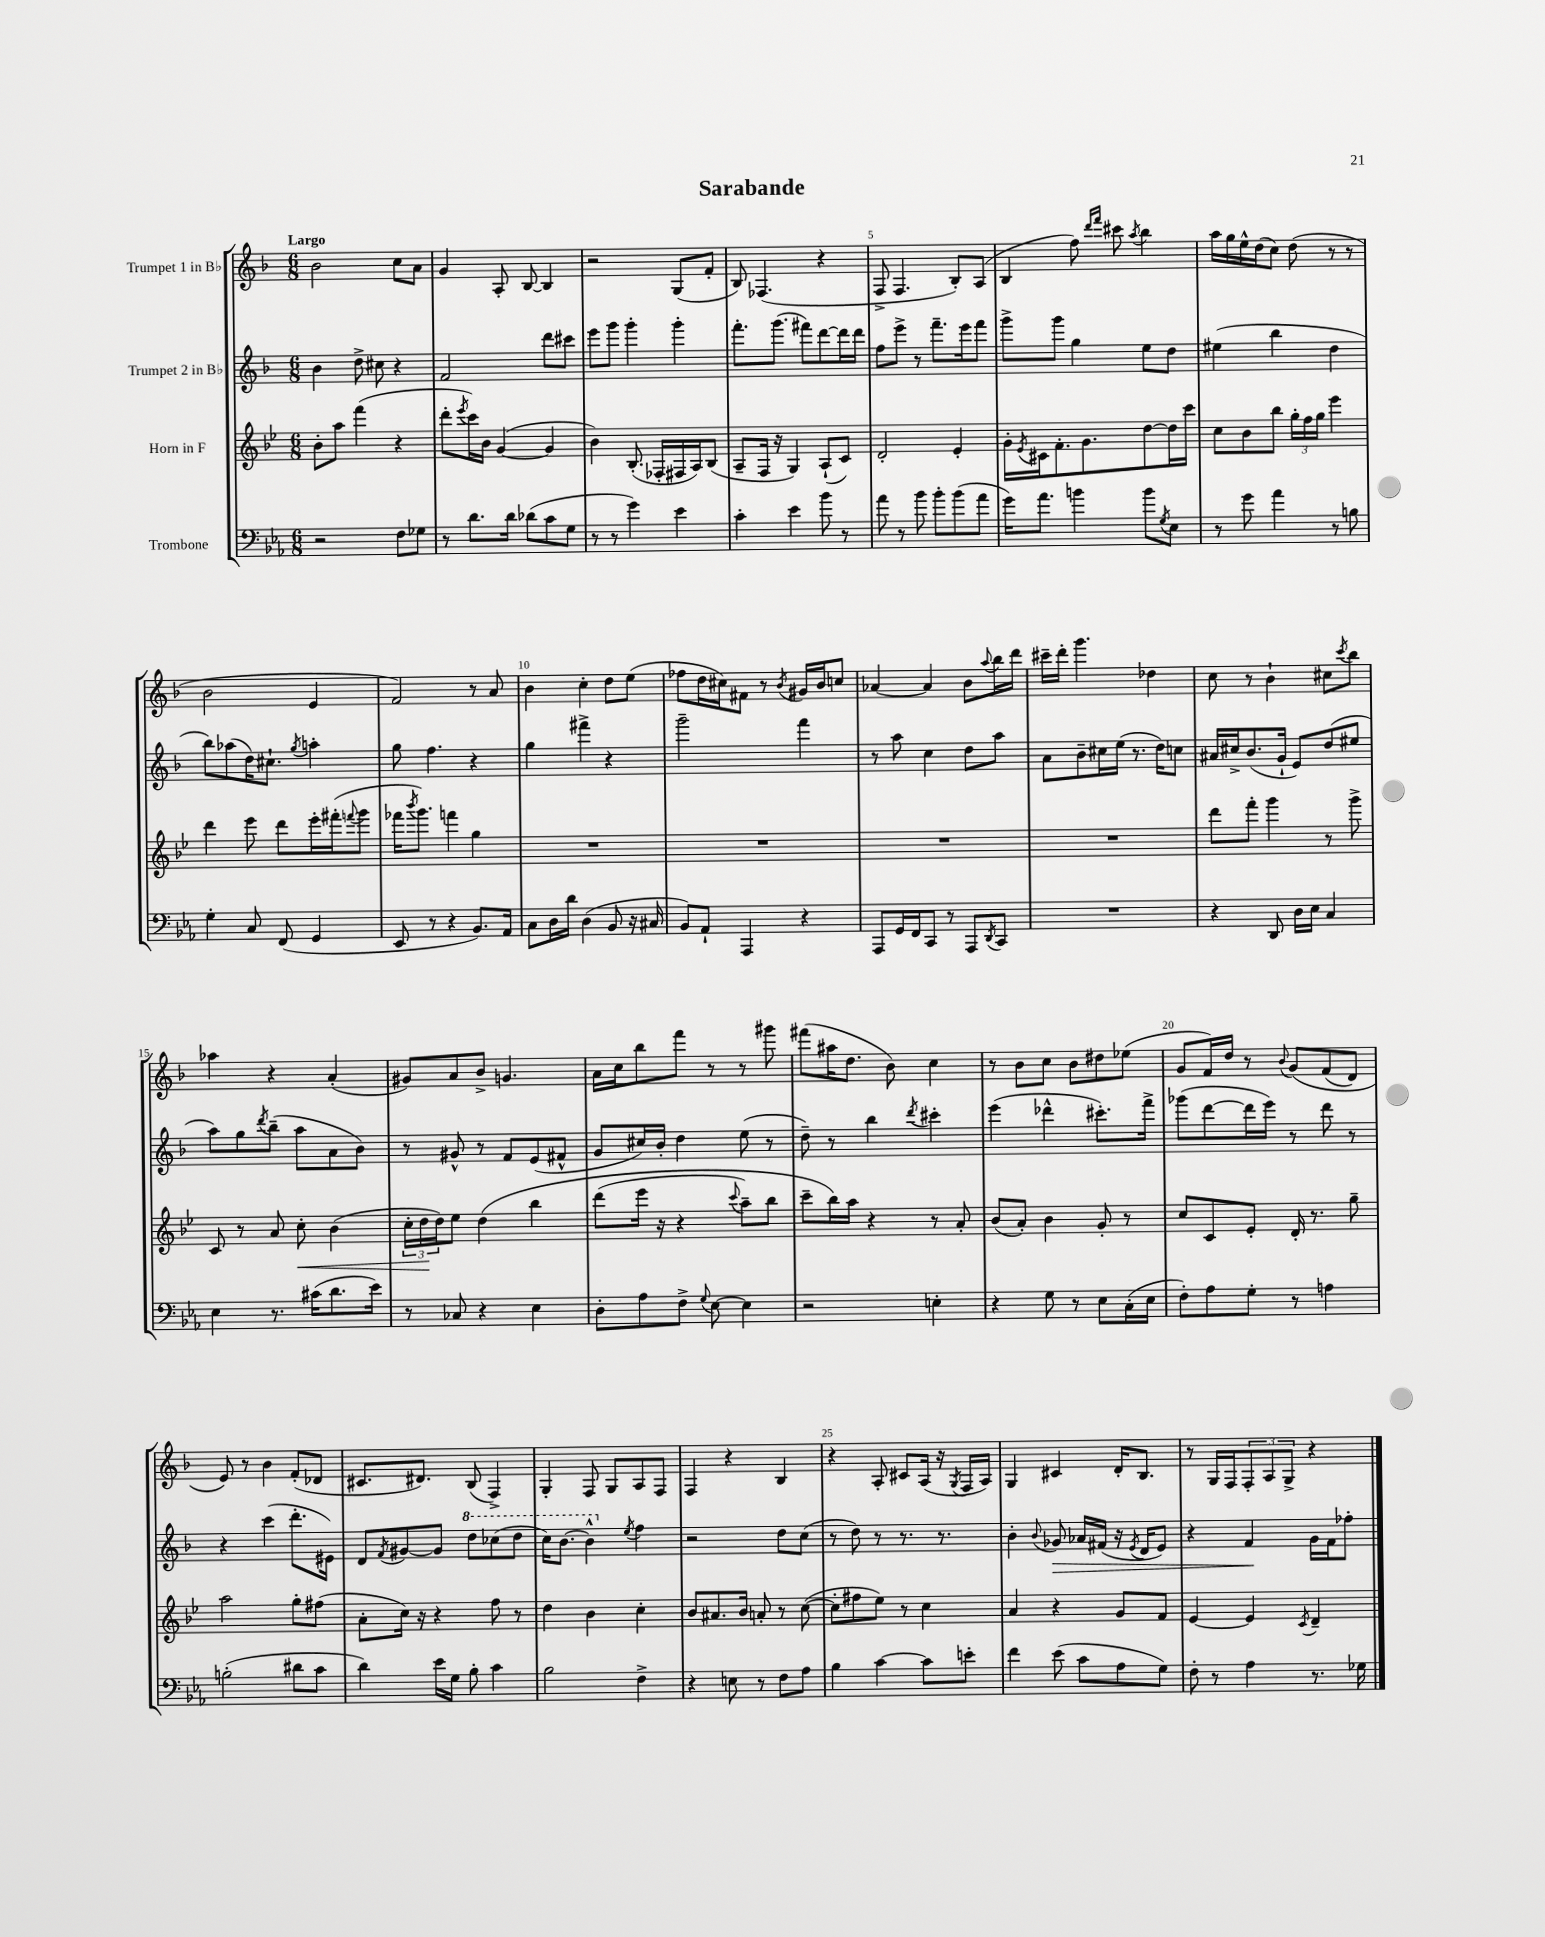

**kern	**kern	**dynam	**kern	**dynam	**kern
*part4	*part3	*part3	*part2	*part2	*part1
*staff4	*staff3	*staff3	*staff2	*staff2	*staff1
*I"Trombone	*I"Horn in F	*	*I"Trumpet 2 in B♭	*	*I"Trumpet 1 in B♭
*clefF4	*clefG2	*	*clefG2	*	*clefG2
*k[b-e-a-]	*k[b-e-]	*	*k[b-]	*	*k[b-]
*M6/8	*M6/8	*	*M6/8	*	*M6/8
=1	=1	=1	=1	=1	=1
!	!	!	!	!	!LO:TX:a:B:t=Largo
2r	8b-'\L	.	4b-\	.	2b-\
.	8aa\J	.	.	.	.
.	(4fff\	.	8dd^\	.	.
.	.	.	8cc#X\	.	.
8F\L	4r	.	4r	.	8cc\L
8G-X\J	.	.	.	.	8a\J
=2	=2	=2	=2	=2	=2
8r	8ddd'\L	.	2f/	.	4g/
.	8qeee-/	.	.	.	.
8.d\L	16ccc\L)	.	.	.	.
.	16b-\JJ	.	.	.	.
.	([4g/	.	.	.	8A'/
16d\Jk	.	.	.	.	.
(8d-X\L	.	.	.	.	[8B-/
8c\	4g/]	.	8ddd\L	.	4B-/]
8G\J	.	.	8ccc#X\J	.	.
=3	=3	=3	=3	=3	=3
8r	4b-\)	.	8eee\L	.	2r
8r	.	.	8ggg\J	.	.
4g\)	(8.B-'/	.	4ggg'\	.	.
.	16F-X'/LL	.	.	.	.
4e-\	16F#X/	.	4ggg'\	.	(8G/L
.	16A/J)	.	.	.	.
.	(8B-/J	.	.	.	8f'/J
=4	=4	=4	=4	=4	=4
4c'\	8A~/L	.	8.fff'\L	.	8B-/)
.	16F/Jk	.	.	.	(4.F-X/
.	16r	.	(8.ggg\J	.	.
4e-\	4G/)	.	.	.	.
.	.	.	8fff#X\L)	.	.
8b-\	(8A`/L	.	[8ddd\	.	4r
8r	8c/J)	.	16ddd\L]	.	.
.	.	.	16ddd\JJ	.	.
=5	=5	=5	=5	=5	=5
8a-\	2d'/	.	8ff\L	.	8F^/
8r	.	.	8eee^\J	.	4.F/
8b-\	.	.	8r	.	.
8b-'\L	.	.	8.fff~\L	.	.
(8b-\	4e-'/	.	.	.	8B-'/L)
.	.	.	16eee\k	.	.
8a-\J	.	.	8fff\J	.	(8A/J
=6	=6	=6	=6	=6	=6
16g\KL)	16g'\LL	.	8ggg^\L	.	4B-/
.	8qe-/	.	.	.	.
8.a-\J	16c#X\J	.	.	.	.
.	8.f'\	.	8ggg\J	.	.
4bn\	.	.	4gg\	.	8ff\)
.	8.g\	.	.	.	.
.	.	.	.	.	16qqddd/LL
.	.	.	.	.	16qqfff/JJ
.	.	.	.	.	8ccc#X\
.	.	.	.	.	8qaa/
8b\L	[8dd\	.	8ee\L	.	4bb-\
8qG/	.	.	.	.	.
8E-\J	16dd\L]	.	8dd\J	.	.
.	16ccc\JJ	.	.	.	.
=7	=7	=7	=7	=7	=7
8r	8cc\L	.	(4ee#X\	.	16aa\LL
.	.	.	.	.	16gg\
8g\	8b-\	.	.	.	16ee^^\
.	.	.	.	.	(16dd\J
4a-\	8bb-\J	.	4bb-\	.	8cc\J)
.	24gg'\LL	.	.	.	(8dd\
.	24ff\	.	.	.	.
.	24gg\JJ	.	.	.	.
8r	4eee-\	.	4dd\	.	8r
8Bn\	.	.	.	.	8r
!!LO:LB:g=z
=8	=8	=8	=8	=8	=8
4G'\	4ddd\	.	8bb-\L)	.	2b-\
.	.	.	(8aa-X\	.	.
8C/	8eee-\	.	16dd\K)	.	.
.	.	.	8.cc#X`\J	.	.
(8FF/	8ddd\L	.	.	.	.
.	.	.	8qgg/	.	.
4GG/	16eee-'\L	.	4aan'\	.	4e/
.	(16fff#X'\J	.	.	.	.
.	8qqfffn/	.	.	.	.
.	8ggg\J	.	.	.	.
=9	=9	=9	=9	=9	=9
8EE-/	16fff-X\KL	.	8gg\	.	2f/)
.	8qbbb-/	.	.	.	.
.	8.ggg\J)	.	.	.	.
8r	.	.	4.ff\	.	.
4r	4fffn\	.	.	.	.
8.BB-/L)	4gg\	.	4r	.	8r
.	.	.	.	.	8a/
16AA-/Jk	.	.	.	.	.
=10	=10	=10	=10	=10	=10
8C\L	2.r	.	4gg\	.	4b-\
16D\L	.	.	.	.	.
16d\JJ	.	.	.	.	.
(4D\	.	.	4fff#X^\	.	4cc'\
8BB-/	.	.	4r	.	8dd\L
16r	.	.	.	.	(8ee\J
16C#X/	.	.	.	.	.
=11	=11	=11	=11	=11	=11
8BB-/L)	2.r	.	2ggg~\	.	8ff-X\L
8AA-`/J	.	.	.	.	16dd\L
.	.	.	.	.	16cc#X\J)
4AAA-/	.	.	.	.	8f#X\J
.	.	.	.	.	8r
.	.	.	.	.	8qb-/
4r	.	.	4fff\	.	16g#X/LL
.	.	.	.	.	16b-/J
.	.	.	.	.	8ccn/J
=12	=12	=12	=12	=12	=12
8AAA-/L	2.r	.	8r	.	[4a-X/
16GG/L	.	.	8aa\	.	.
16FF/J	.	.	.	.	.
8CC/J	.	.	4cc\	.	4a-/]
8r	.	.	.	.	.
8AAA-/L	.	.	8dd\L	.	8b-\L
8qDD/	.	.	.	.	8qqaa/
8CC/J	.	.	8aa\J	.	16bb-\L
.	.	.	.	.	16ddd\JJ
=13	=13	=13	=13	=13	=13
2.r	2.r	.	8a\L	.	16ccc#X~\LL
.	.	.	.	.	16ddd'\JJ
.	.	.	8b-~\	.	4.ggg\
.	.	.	16cc#X\L	.	.
.	.	.	(16ee\JJ	.	.
.	.	.	8.r	.	.
.	.	.	.	.	4dd-X\
.	.	.	16dd\KL)	.	.
.	.	.	8ccn\J	.	.
=14	=14	=14	=14	=14	=14
4r	8ddd\L	.	16a#X/LL	.	8cc\
.	.	.	16cc#X^/J	.	.
.	8fff'\J	.	(8.b-/	.	8r
8DD/	4ggg\	.	.	.	4b-`\
.	.	.	16g`/Jk	.	.
16D\LL	.	.	8e/L)	.	.
16E-\JJ	.	.	.	.	.
4C/	8r	.	(8dd/	.	8cc#X\L
.	.	.	.	.	8qccc/
.	8ggg^\	.	8ee#X/J	.	8bb-\J
!!LO:LB:g=z
=15	=15	=15	=15	=15	=15
4E-\	8c/	.	8aa\L)	.	4aa-X\
.	8r	.	8gg\	.	.
.	.	.	8qddd/	.	.
8.r	8a/	.	(8bb-~\J	.	4r
!	!	!LO:HP:b	!	!	!
.	8cc'\	<	8aa\L	.	.
(16c#X\KL	.	.	.	.	.
8.d\	(4b-\	.	8a\	.	(4a'/
.	.	.	8b-\J)	.	.
16e-\Jk)	.	.	.	.	.
=16	=16	=16	=16	=16	=16
8r	24cc'\LL	.	8r	.	8g#X/L)
.	24dd\	.	.	.	.
.	24dd\J)	[	.	.	.
8C-X/	8ee-\J	.	8g#X^^/	.	8a/
4r	(4dd\	.	8r	.	8b-^/J
.	.	.	8f/L	.	4.gn/
4E-\	4bb-\	.	(8e/	.	.
.	.	.	8f#X^^/J	.	.
=17	=17	=17	=17	=17	=17
8D'\L	(8ddd\L	.	8g/L	.	16a\LL
.	.	.	.	.	16cc\J
8A-\	16eee-\Jk	.	16cc#X/L)	.	8bb-\
.	16r	.	16b-'/JJ	.	.
8F^\J	4r	.	4dd\	.	8fff\J
8qqG/	.	.	.	.	.
[8E-\	.	.	.	.	8r
.	8qqccc/	.	.	.	.
4E-\]	8aa~\L)	.	(8ee\	.	8r
.	8bb-\J	.	8r	.	8ggg#X\
=18	=18	=18	=18	=18	=18
2r	8ccc~\L	.	8dd~\)	.	(8fff#X\L
.	16bb-\L)	.	8r	.	16aa#X\K
.	16aa\JJ	.	.	.	8.dd\J
.	4r	.	4bb-\	.	.
.	.	.	.	.	8b-\)
.	.	.	8qddd/	.	.
4En'\	8r	.	4ccc#X'\	.	4cc\
.	8a'/	.	.	.	.
=19	=19	=19	=19	=19	=19
4r	(8b-/L	.	(4eee\	.	8r
.	8a'/J)	.	.	.	8b-\L
8G\	4b-\	.	4ddd-X^^\	.	8cc\J
8r	.	.	.	.	8b-\L
8E-\L	8g'/	.	8.ccc#X'\L)	.	8dd#X\
(16C'\L	8r	.	.	.	(8ee-X\J
16E-\JJ	.	.	16fff^\Jk	.	.
=20	=20	=20	=20	=20	=20
8F'\L)	8cc/L	.	(8ggg-X\L	.	8g/L
8A-\	8c/	.	[8ddd\	.	16f/L)
.	.	.	.	.	16dd/JJ
8G'\J	8e-'/J	.	16ddd\L]	.	8r
.	.	.	16eee\JJ)	.	.
.	.	.	.	.	8qqb-/
8r	16d'/	.	8r	.	(8g/L
.	8.r	.	.	.	.
4An\	.	.	8ddd\	.	(8f/
.	8gg~\	.	8r	.	8d/J)
!!LO:LB:g=z
=21	=21	=21	=21	=21	=21
(2Bn'\	2aa\	.	4r	.	8e/)
.	.	.	.	.	8r
.	.	.	(4ccc\	.	4b-\
8d#X\L	8gg'\L	.	8.ddd'\L	.	(8f'/L
8c\J	(8ff#X\J	.	.	.	8d-X/J
.	.	.	16e#X\Jk)	.	.
=22	=22	=22	=22	=22	=22
4d\)	8a'\L	.	8d/L	.	8.c#X/L
.	.	.	8qf/	.	.
.	16cc\Jk)	.	[8g#X/	.	.
.	16r	.	.	.	8.d#X/J)
16e-\LL	4r	.	8g#/J]	.	.
16G\JJ	.	.	.	.	.
*	*	*	*8va	*	*
8B-'\	.	.	8ddd\L	.	(8B-/
4c\	8ff\	.	(8ccc-X\	.	4F^/)
.	8r	.	8ddd\J	.	.
=23	=23	=23	=23	=23	=23
2B-\	4dd\	.	16ccc\KL)	.	4G'/
.	.	.	[8.bb-\J	.	.
.	4b-\	.	4bb-^^\]	.	8F/
.	.	.	.	.	8G/L
*	*	*	*X8va	*	*
.	.	.	8qee/	.	.
4F^\	4cc'\	.	4ff\	.	8A/
.	.	.	.	.	8F/J
=24	=24	=24	=24	=24	=24
4r	8b-/L	.	2r	.	4F/
.	8.a#X/	.	.	.	.
8En\	.	.	.	.	4r
.	16b-/Jk	.	.	.	.
8r	8an'/	.	.	.	.
8F\L	8r	.	8dd\L	.	4B-/
8A-\J	([8cc\	.	(8cc\J	.	.
=25	=25	=25	=25	=25	=25
4B-\	8cc'\L]	.	8r	.	4r
.	8ff#X\	.	8dd\)	.	.
[4c\	8ee-\J)	.	8r	.	8A'/
.	8r	.	8.r	.	8c#X/L
8c\L]	4cc\	.	.	.	(16A/Jk
.	.	.	8.r	.	16r
.	.	.	.	.	8qG/
8en'\J	.	.	.	.	16F/LL
.	.	.	.	.	16A/JJ)
=26	=26	=26	=26	=26	=26
4f\	4a/	.	4b-'\	.	4G/
.	.	.	8qqb-/	.	.
!	!	!	!	!LO:HP:b	!
(8e-\	4r	.	8g-X/	>	4c#X/
8c\L	.	.	16a-X/LL	.	.
.	.	.	(16f#X/JJ	.	.
8A-\	8g/L	.	16r	.	16d'/KL
.	.	.	8qe/	.	.
.	.	.	16d/KL	.	8.B-/J
8G\J)	8f/J	.	8e/J)	.	.
=27	=27	=27	=27	=27	=27
8F'\	[4e-/	.	4r	.	8r
8r	.	.	.	.	16G/LL
.	.	.	.	.	16F/J
4A-\	4e-/]	.	4f/	.	12F'/
.	.	.	.	.	12A/
.	.	.	.	.	12G^/J
.	8qc/	.	.	.	.
8.r	4d~/	.	16g\LL	]	4r
.	.	.	16f\J	.	.
.	.	.	8ff-X'\J	.	.
16G-X\	.	.	.	.	.
==	==	==	==	==	==
*-	*-	*-	*-	*-	*-
